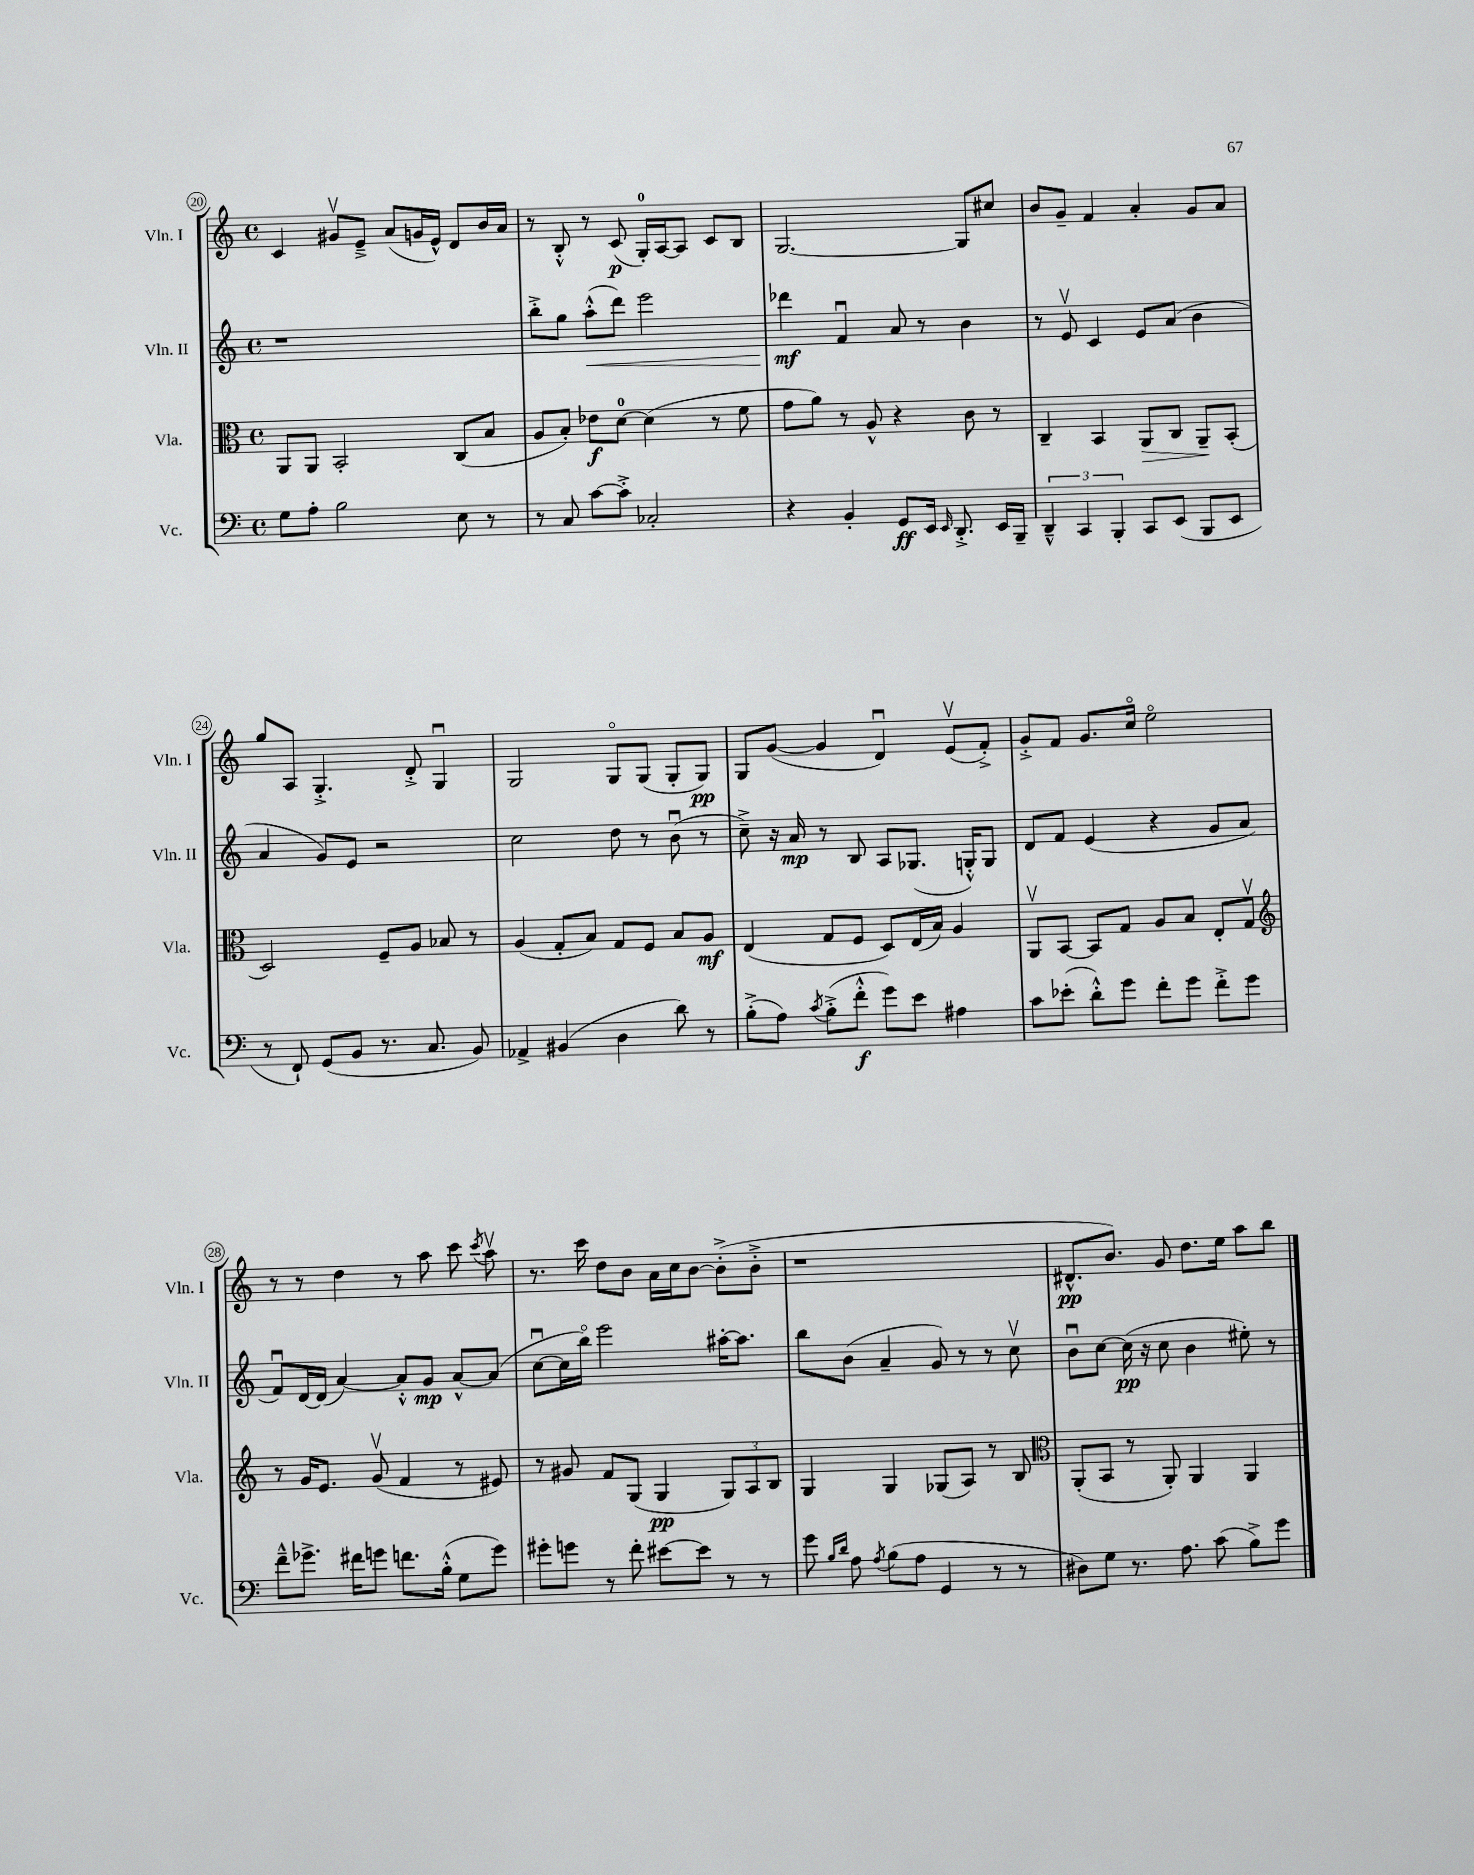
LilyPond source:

<<
\new StaffGroup <<
\new Staff = "s0" \with { instrumentName = "Vln. I" shortInstrumentName = "Vln. I" } {
    \clef treble \key c \major \defaultTimeSignature \time 4/4
    \autoBeamOff c'4 gis'8[\upbow e'8]---> a'8[( g'16 e'16]-^) d'8[ b'16 a'16] |
    r8 b8-.-^ r8 c'8\p( g16[-0-.) a16~ a8] c'8[ b8] |
    g2.~ g8[ cis''8] |
    b'8[ g'8]-- f'4 a'4-. g'8[ a'8] |
    g''8[ a8] g4.-.-> d'8-.-> g4\downbow |
    g2 g8[\flageolet g8]( g8[-. g8]\pp) |
    g8[ g'8]~( g'4 d'4\downbow) e'8[\upbow( f'8]-.->) |
    g'8[-.-> f'8] g'8.[ c''16]\flageolet e''2\flageolet |
    r8 r8 d''4 r8 a''8 c'''8 \acciaccatura { c'''8 } a''8\upbow |
    r8. c'''16 d''8[ b'8] a'16[ c''16 b'8]~ b'8[-.->( b'8]-.-> |
    r1 |
    dis'8.[-^\pp b'8.]) g'8 d''8.[ e''16] a''8[ b''8] \bar "|." |
}
\new Staff = "s1" \with { instrumentName = "Vln. II" shortInstrumentName = "Vln. II" } {
    \clef treble \key c \major \defaultTimeSignature \time 4/4
    \autoBeamOff r1 |
    b''8[-.-> g''8] a''8[-.-^\<( d'''8]) e'''2 |
    des'''4\mf\! f'4\downbow a'8 r8 b'4 |
    r8 e'8\upbow c'4 e'8[ a'8]( b'4 |
    a'4 g'8[) e'8] r2 |
    c''2 d''8 r8 b'8\downbow( r8 |
    c''8--->) r16 a'16\mp r8 b8 a8[ ges8.]( g16[-.-^) g8] |
    d'8[ f'8] e'4( r4 g'8[ a'8] |
    f'8[\downbow) d'16~ d'16]( a'4~) a'8[-.-^ g'8]\mp a'8[~-^ a'8]( |
    c''8[~\downbow c''16 b''16]\flageolet) e'''2 ais''16[~-. ais''8.] |
    b''8[ b'8]( a'4-- g'8) r8 r8 c''8\upbow |
    b'8[\downbow c''8]~ c''16\pp( r16 c''8 b'4 eis''8-.) r8 \bar "|." |
}
\new Staff = "s2" \with { instrumentName = "Vla." shortInstrumentName = "Vla." } {
    \clef alto \key c \major \defaultTimeSignature \time 4/4
    \autoBeamOff a,8[ a,8] b,2-. c8[( b8] |
    a8[ b8]-.) ees'8[\f d'8]-0~ d'4( r8 f'8 |
    g'8[ a'8]) r8 a8-^ r4 c'8 r8 |
    c4-- b,4 a,8[\> c8] a,8[--\! b,8]-.( |
    d2) f8[-- a8] bes8 r8 |
    a4( g8[-. b8]) g8[ f8] b8[ a8]\mf |
    e4( g8[ f8] d8[) e16( b16]) a4 |
    a,8[\upbow b,8]~ b,8[ g8] a8[ b8] e8[-. g8]\upbow |
    \clef treble r8 g'16[ e'8.] g'8\upbow( f'4 r8 eis'8) |
    r8 gis'8 f'8[ g8]( g4\pp \tuplet 3/2 { g8[) a8 b8] } |
    g4 g4 ges8[( a8]) r8 b8 |
    \clef alto a,8[-.( b,8] r8 a,8-.) a,4 a,4 \bar "|." |
}
\new Staff = "s3" \with { instrumentName = "Vc." shortInstrumentName = "Vc." } {
    \clef bass \key c \major \defaultTimeSignature \time 4/4
    \autoBeamOff g8[ a8]-. b2 e8 r8 |
    r8 c8 c'8[~ c'8]-.-> ces2-. |
    r4 b,4-. g,8[\ff e,16] \grace { e,16 } d,8.-.-> e,16[ b,,16]-- |
    \tuplet 3/2 { d,4---^ c,4 b,,4-. } c,8[ e,8]( b,,8[ e,8] |
    r8 f,8-!) g,8[( b,8] r8. c8. b,8) |
    aes,4-> bis,4( d4 d'8) r8 |
    b8[-.->( a8]) \acciaccatura { c'8 } b8[-.->( f'8]-.-^\f g'8[) e'8] ais4 |
    c'8[ ees'8]-.( d'8[-.-^) g'8] f'8[-. g'8] f'8[-.-> g'8] |
    f'8[---^ ges'8.]-> fis'16[ g'8] f'8.[ b16]-.-^( g8[ g'8]) |
    gis'8[-. g'8] r8 f'8-. eis'8[~ eis'8] r8 r8 |
    g'8 \grace { b16[ d'16] } a8 \acciaccatura { a8 } b8[( a8] g,4 r8 r8 |
    dis8[) g8] r8. a8. c'8( b8[->) g'8] \bar "|." |
}
>>
>>
\layout { \context { \Score currentBarNumber = #20 \override BarNumber.stencil = #(make-stencil-circler 0.1 0.3 ly:text-interface::print) } }
